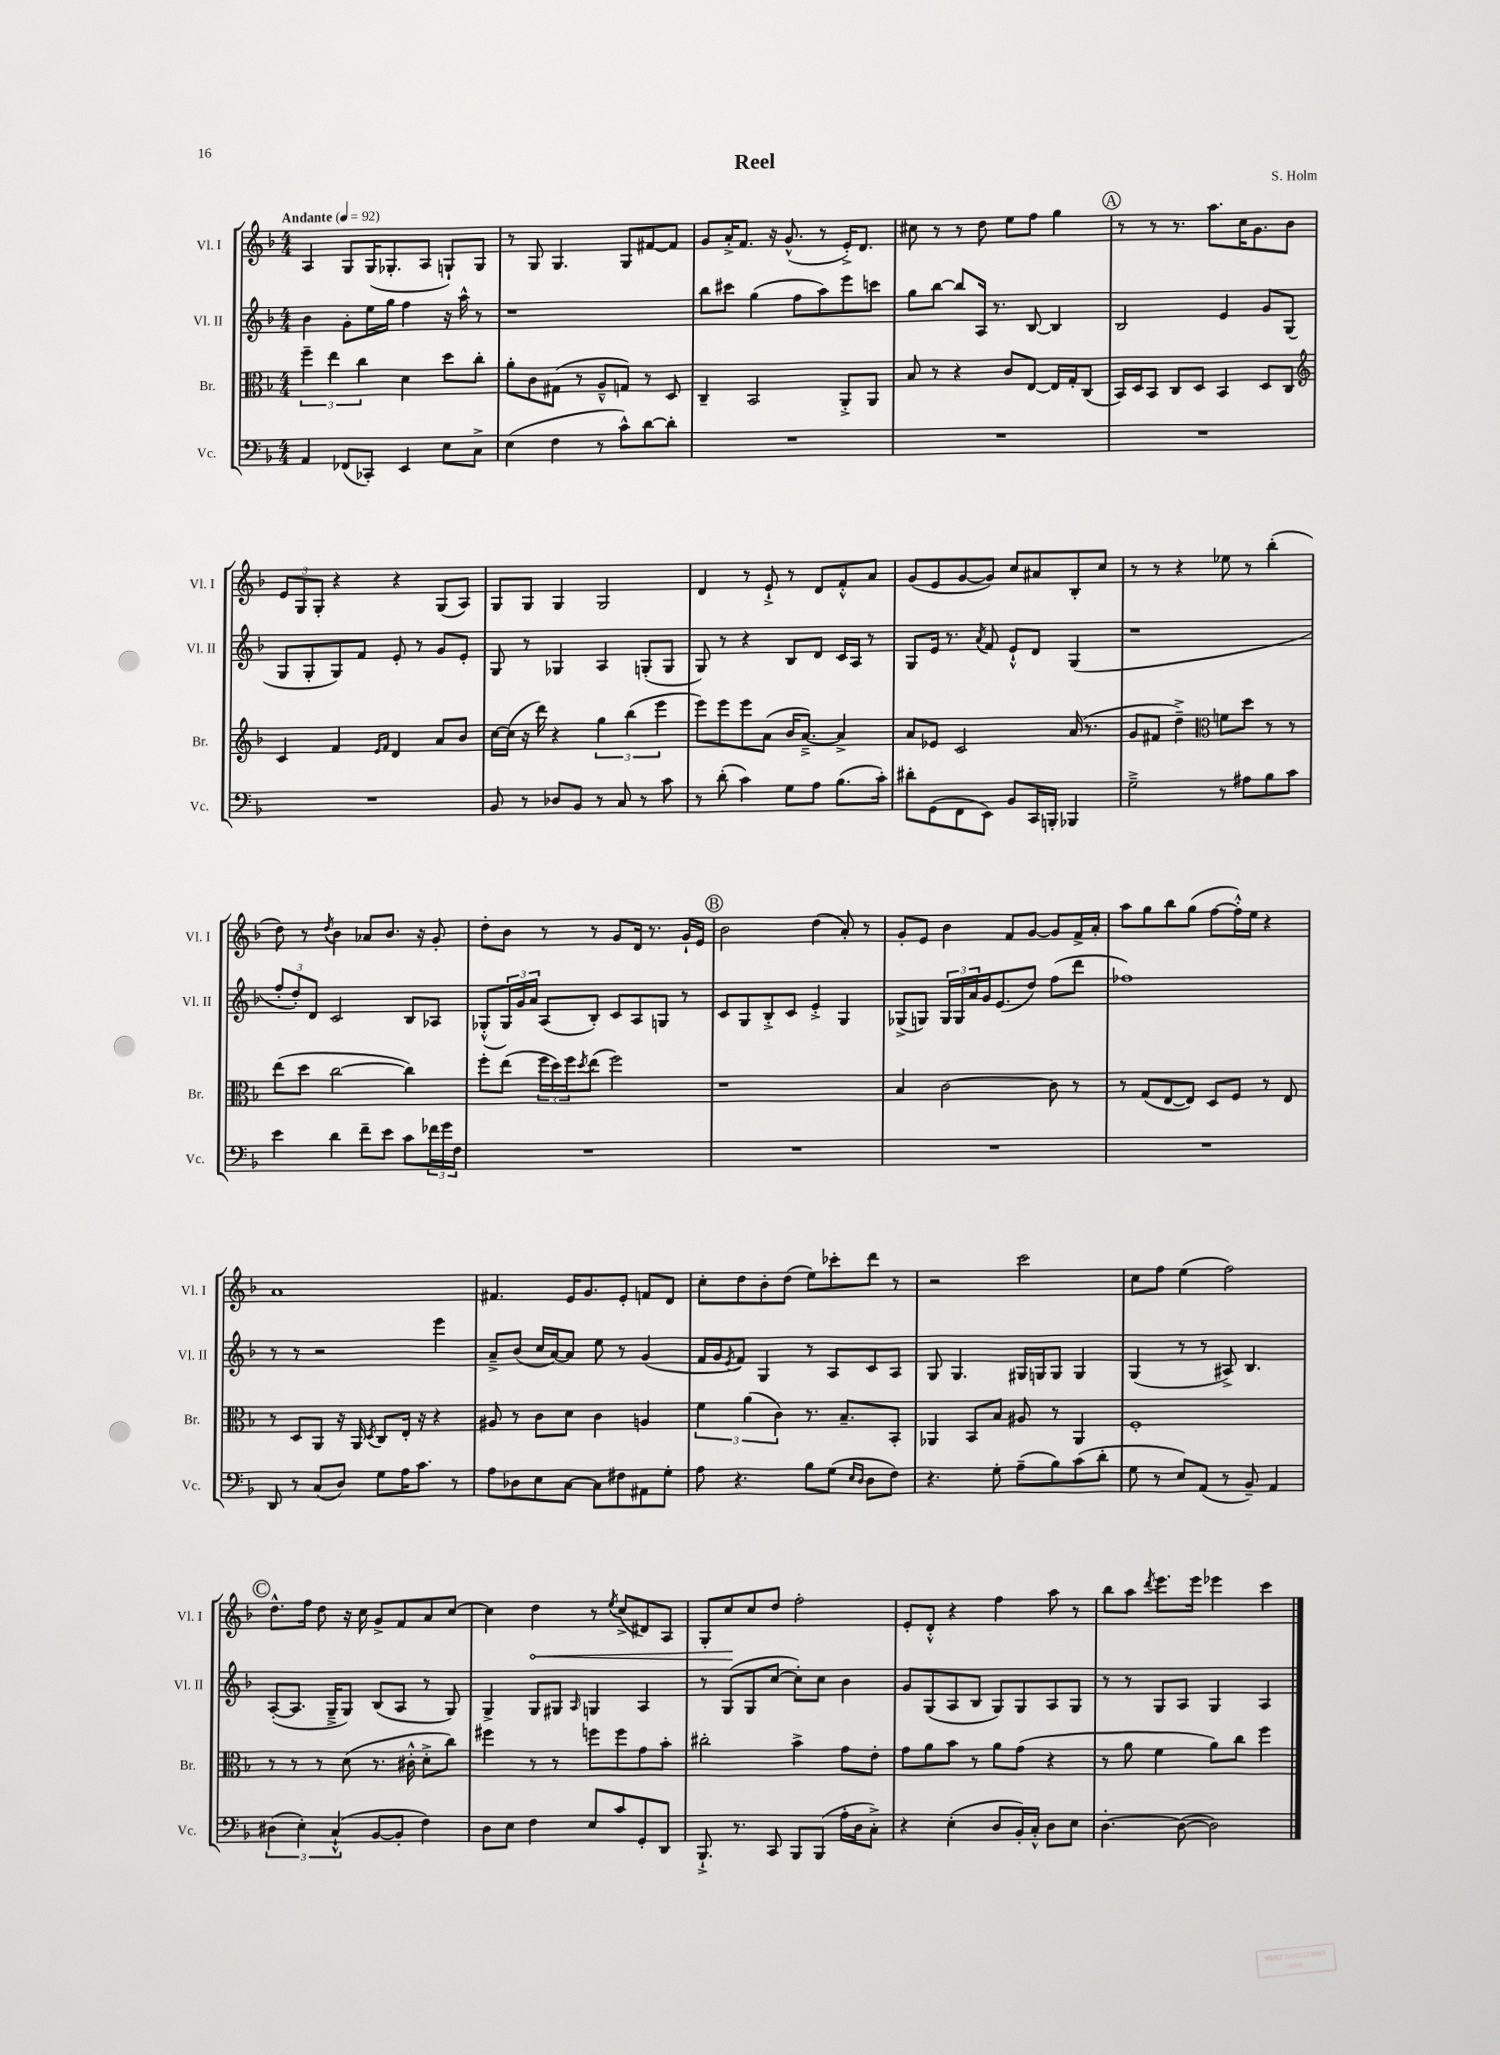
\header { title = "Reel" composer = "S. Holm" }
<<
\new StaffGroup <<
\new Staff = "s0" \with { instrumentName = "Vl. I" shortInstrumentName = "Vl. I" } {
    \clef treble \key f \major \numericTimeSignature \time 4/4 \tempo "Andante" 4 = 92
    a4 g8 g16( ges8.-. a8 g8-!) g8 |
    r8 g8 g4. g8 fis'8~ fis'8 |
    g'8 a'16-.-> f'8. r16 g'8.-^( r8 e'16-.->) d'8. |
    cis''8 r8 r8 d''8 e''8 f''8 g''4 |
    \mark \markup { \circle "A" } r8 r8 r8. a''8. c''16 g'8. bes'8 |
    \tuplet 3/2 { e'8 g8 g8-. } r4 r4 g8( a8) |
    g8 g8 g4 g2 |
    d'4 r8 e'8-!-> r8 d'8 f'8-.-^ a'8 |
    g'8( e'8 g'8~ g'8) c''8 ais'8 bes8-. c''8 |
    r8 r8 r4 ees''8 r8 bes''4-.( |
    d''8) r8 \acciaccatura { d''8 } bes'4 aes'8 bes'8. r16 g'8-. |
    d''8-. bes'8 r8 r8 g'8 d'16 r8. g'16-! e'16 |
    \mark \markup { \circle "B" } bes'2 d''4( a'8-.) r8 |
    g'8-. e'8 bes'4 f'8 g'8~ g'8 f'16-> a'16-. |
    a''8 g''8 bes''8 g''8( f''8~ f''16-.-^) e''16 r4 |
    a'1 |
    fis'4. e'16 g'8. e'8-. f'8 d'8 |
    c''8-. d''8 bes'8-. d''8( e''8) ces'''8-. d'''8 r8 |
    r2 c'''2 |
    c''8 f''8 e''4( f''2) |
    \mark \markup { \circle "C" } d''8.-^ f''16 d''8 r16 c''16 g'8-> f'8 a'8 c''8~ |
    c''4 \once \override Hairpin.circled-tip = ##t d''4\< r8 \acciaccatura { e''8 } c''8->( dis'8) a8 |
    g8-. c''8\! c''8 d''8 f''2-. |
    e'8-. d'8-.-^ r4 f''4 a''8 r8 |
    bes''8 a''8 \acciaccatura { d'''8 } e'''8. e'''16 ees'''4 c'''4 \bar "|." |
}
\new Staff = "s1" \with { instrumentName = "Vl. II" shortInstrumentName = "Vl. II" } {
    \clef treble \key f \major \numericTimeSignature \time 4/4
    bes'4 g'8-. e''16 g''16 f''4 r16 a''16-^ r8 |
    r1 |
    bes''8 cis'''8 g''4( f''8 a''8) e'''8 c'''8 |
    g''8 bes''8~ bes''8 a16 r8. bes8~ bes4 |
    \mark \markup { \circle "A" } bes2 e'4 g'8 g8( |
    g8 g8-. g8) f'8 e'8-. r8 g'8 e'8-. |
    g8 r8 ges4 a4 g8-.( g8 |
    g8) r8 r4 bes8 d'8 c'16 a16 r8 |
    g8 e'16 r8. \acciaccatura { a'8 } f'8 e'8-!-^ d'8 g4( |
    r1 |
    \tuplet 3/2 { f''8-. d''8-.) d'8 } c'2 bes8 aes8 |
    ges8-.-^( \tuplet 3/2 { ges16) g'16 a'16 } a8( bes8-.) c'8 a8 g8 r8 |
    \mark \markup { \circle "B" } c'8 g8 bes8-.-> c'8 e'4-.-> g4 |
    ges8->( g8) \tuplet 3/2 { g16 g16 a'16 } g'16 e'8.( d''8) f''8( d'''8 |
    fes''1) |
    r8 r8 r2 e'''4 |
    a'8---> bes'8( c''16 a'16~) a'8 e''8 r8 g'4( |
    f'16 g'16 \acciaccatura { e'8 } f'8) g4 r8 a8 c'8 a8 |
    g8 g4. gis16 g16 g8 g4 |
    g4( r8 r8 ais8->) bes4. |
    \mark \markup { \circle "C" } a8~-.( a8. g16---> g8) bes8( a8 r8 g8) |
    g4-> g8 gis8 \grace { a16 } g4 a4 |
    r8 g8( g8 c''8~ c''8-.) c''8 bes'4 |
    g'8 g8( a8 bes8 g8) g8 a8 g8 |
    r8 r8 g8 a8 g4 a4 \bar "|." |
}
\new Staff = "s2" \with { instrumentName = "Br." shortInstrumentName = "Br." } {
    \clef alto \key f \major \numericTimeSignature \time 4/4
    \tuplet 3/2 { f''4-- e''4 c''4 } d'4 d''8 c''8-. |
    a'8-. c'8 gis8( r8 a8---^ g8) r8 d8 |
    c4-- bes,2 a,8-.-> a,8 |
    bes8 r8 r4 c'8 e8~ e16 g16-. c8( |
    \mark \markup { \circle "A" } bes,16) d16 bes,8 c8 d8 bes,4 d8 c8 |
    \clef treble c'4 f'4 \grace { e'16 f'16 } d'4 a'8 bes'8 |
    c''16~ c''16( r16 d'''16) r4 \tuplet 3/2 { g''4 bes''4( e'''4 } |
    e'''8) e'''8 e'''8 a'8( bes'16 a'8.~--->) a'4-> |
    a'8 ees'8 c'2 a'16( r8. |
    g'8 fis'8 d''4--->) \clef alto f'8 d''8 r8 r8 |
    e''8( d''8 c''2~ c''4) |
    f''8-. e''8( \tuplet 3/2 { f''16 d''16) f''16 } \acciaccatura { d''8 } e''8( f''2) |
    \mark \markup { \circle "B" } r1 |
    bes4 c'2~ c'8 r8 |
    r8 g8( e8~ e8) d8 f8 r8 e8 |
    r8 d8 a,8 r16 a,16 \acciaccatura { d8 } c8 e16-. r16 r4 |
    ais8 r8 c'8 d'8 c'4 a4 |
    \tuplet 3/2 { f'4 a'4( c'4) } r8. bes8.-- bes,8-. |
    aes,4 bes,8 bes8 ais8 r8 aes,4 |
    f1-. |
    \mark \markup { \circle "C" } r8 r8 r8 d'8( r8. cis'16-.-^ d'8-.-> c''8) |
    fis''4 r8 r8 f''8 f''8 g'8 bes'8-. |
    cis''2-. bes'4-> g'8 e'8-. |
    g'8 a'8 bes'8 r8 a'8 g'8( r4 |
    r8 a'8 f'4 a'8) c''8 f''4 \bar "|." |
}
\new Staff = "s3" \with { instrumentName = "Vc." shortInstrumentName = "Vc." } {
    \clef bass \key f \major \numericTimeSignature \time 4/4
    a,4 fes,8( ces,8-.) e,4 e8 c8-> |
    e4( f4 r8 c'8-^) d'8~ d'8-. |
    R1 |
    R1 |
    \mark \markup { \circle "A" } R1 |
    R1 |
    bes,8 r8 des8 bes,8 r8 c8 r8 c'8 |
    r8 d'8-.( c'4) g8 a8 bes8.( c'16-.) |
    dis'8-. g,8( f,8 e,8) bes,8 c,16 b,,16-. bes,,4 |
    g2---> r8 ais8 bes8 c'8 |
    e'4 d'4 f'8-- e'8 c'8 \tuplet 3/2 { fes'16 g'16 f16 } |
    R1 |
    \mark \markup { \circle "B" } R1 |
    R1 |
    R1 |
    d,8 r8 c8( d8) g8 a16 c'8. r8 |
    a8 des8 e8 c8~ c8 fis8 ais,8 g8-. |
    a8 r4. bes8 g8( \grace { e16 d16 } d8 f8) |
    r4. g8-. a8--( bes8) c'8( d'8-. |
    g8 r8 e8) a,8( r8 bes,8--) a,4 |
    \mark \markup { \circle "C" } \tuplet 3/2 { dis4( e4-.) c4-!-^( } bes,8~ bes,8-. f4) |
    d8 e8 f4 e8 c'8 g,8-. d,8 |
    bes,,8.-!-> r8. c,8 bes,,8 bes,,8( a16-. d16 c8-.->) |
    r4 e4-.( d8 bes,16-.) c16-.-^ d8 e8 |
    d4.~-. d8~( d2) \bar "|." |
}
>>
>>
\layout { \context { \Score \remove "Bar_number_engraver" } }
